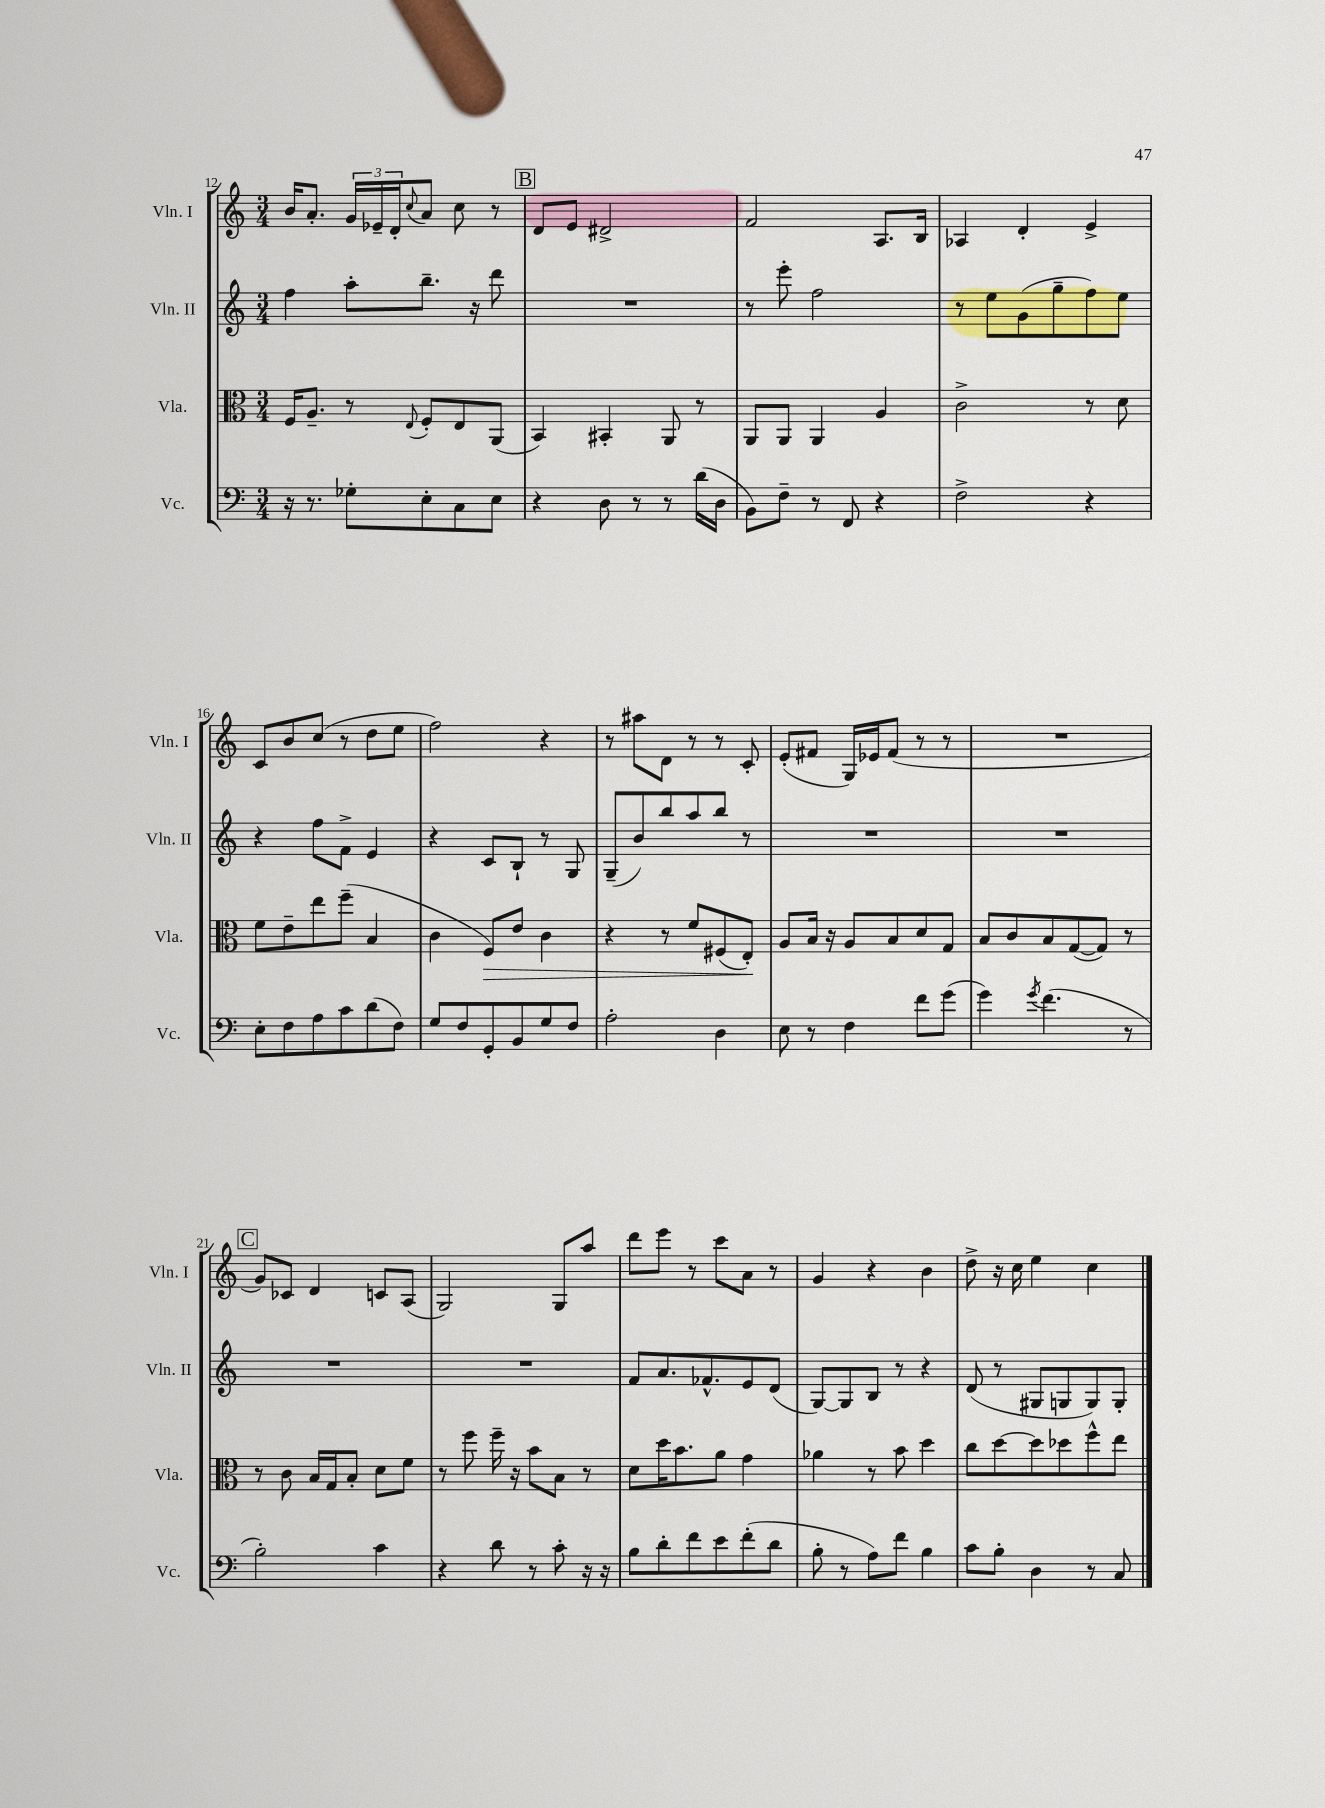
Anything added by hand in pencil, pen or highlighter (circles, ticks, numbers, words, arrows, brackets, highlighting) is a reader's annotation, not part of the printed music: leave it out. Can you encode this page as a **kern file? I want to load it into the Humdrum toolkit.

**kern	**kern	**dynam	**kern	**kern
*part4	*part3	*part3	*part2	*part1
*staff4	*staff3	*staff3	*staff2	*staff1
*I"Vc.	*I"Vla.	*	*I"Vln. II	*I"Vln. I
*I'Vc.	*I'Vla.	*	*I'Vln. II	*I'Vln. I
*clefF4	*clefC3	*	*clefG2	*clefG2
*k[]	*k[]	*	*k[]	*k[]
*M3/4	*M3/4	*	*M3/4	*M3/4
=12	=12	=12	=12	=12
16r	16F/KL	.	4ff\	16b/KL
8.r	8.A~/J	.	.	8.a'/J
8G-X'\L	8r	.	8aa'\L	24g/LL
.	.	.	.	24e-X~/
.	.	.	.	24d'/J
.	8qqE/	.	.	8qqcc/
8E'\	8F'/L	.	8.bb~\J	8a/J
8C\	8E/	.	.	8cc\
.	.	.	16r	.
8E\J	(8AA/J	.	8ddd\	8r
!!LO:REH:place=s1:t=B
=13	=13	=13	=13	=13
4r	4BB/)	.	2.r	8d/L
.	.	.	.	8e/J
8D\	4BB#X'/	.	.	2d#X^/
8r	.	.	.	.
8r	8AA/	.	.	.
(16d\LL	8r	.	.	.
16D\JJ	.	.	.	.
=14	=14	=14	=14	=14
8BB\L)	8AA/L	.	8r	2f/
8F~\J	8AA/J	.	8eee'\	.
8r	4AA/	.	2ff\	.
8FF/	.	.	.	.
4r	4A/	.	.	8.A/L
.	.	.	.	16B/Jk
=15	=15	=15	=15	=15
2F^\	2c^\	.	8r	4A-X/
.	.	.	8ee\L	.
.	.	.	(8g\	4d'/
.	.	.	8gg~\	.
4r	8r	.	8ff\)	4e^/
.	8d\	.	8ee\J	.
!!LO:LB:g=z
=16	=16	=16	=16	=16
8E'\L	8f\L	.	4r	8c/L
8F\	8e~\	.	.	8b/
8A\	8ee\	.	8ff\L	(8cc/J
8c\	(8ff~\J	.	8f^\J	8r
(8d\	4B/	.	4e/	8dd\L
8F\J)	.	.	.	8ee\J
=17	=17	=17	=17	=17
8G/L	4c\	.	4r	2ff\)
8F/	.	.	.	.
!	!	!LO:HP:b	!	!
8GG'/	8F/L)	>	8c/L	.
8BB/	8e/J	.	8B`/J	.
8G/	4c\	.	8r	4r
8F/J	.	.	8G/	.
=18	=18	=18	=18	=18
2A'\	4r	.	(8G~/L	8r
.	.	.	8b/)	8aa#X\L
.	8r	.	8bb/	8d\J
.	8f/L	.	8aa/	8r
4D\	(8F#X/	.	8bb/J	8r
.	8E'/J)	.	8r	8c'/
.	.	]	.	.
=19	=19	=19	=19	=19
8E\	8A/L	.	2.r	(8e'/L
8r	16B/Jk	.	.	8f#X/J
.	16r	.	.	.
4F\	8A/L	.	.	16G/LL)
.	.	.	.	16e-X/J
.	8B/	.	.	(8f#/J
8f\L	8d/	.	.	8r
(8g\J	8G/J	.	.	8r
=20	=20	=20	=20	=20
4g\)	8B/L	.	2.r	2.r
.	8c/	.	.	.
8qg/	.	.	.	.
(4.f\	8B/	.	.	.
.	([8G/	.	.	.
.	8G/J])	.	.	.
8r	8r	.	.	.
!!LO:LB:g=z
!!LO:REH:place=s1:t=C
=21	=21	=21	=21	=21
2B'\)	8r	.	2.r	8g/L)
.	8c\	.	.	8c-X/J
.	16B/LL	.	.	4d/
.	16G/J	.	.	.
.	8B'/J	.	.	.
4c\	8d\L	.	.	8cn/L
.	8f\J	.	.	(8A/J
=22	=22	=22	=22	=22
4r	8r	.	2.r	2G/)
.	8ff\	.	.	.
8d\	16ff~\	.	.	.
.	16r	.	.	.
8r	8b\L	.	.	.
8c'\	8B\J	.	.	8G/L
16r	8r	.	.	8aa/J
16r	.	.	.	.
=23	=23	=23	=23	=23
8B\L	8d\L	.	8f/L	8ddd\L
8d'\	16dd\K	.	8.a/	8eee\J
.	8.b\	.	.	.
8f\	.	.	.	8r
.	.	.	8.f-X^^/	.
8e\	8a\J	.	.	8ccc\L
(8f'\	4g\	.	8e/	8a\J
8d\J	.	.	(8d/J	8r
=24	=24	=24	=24	=24
8B'\	4a-X\	.	[8G/L)	4g/
8r	.	.	8G/]	.
8A\L)	8r	.	8B/J	4r
8f\J	8b\	.	8r	.
4B\	4dd\	.	4r	4b\
=25	=25	=25	=25	=25
8c\L	8cc\L	.	(8d/	8dd^\
8B'\J	[8dd\	.	8r	16r
.	.	.	.	16cc\
4D\	8dd\]	.	8G#X/L	4ee\
.	8dd-X\	.	8Gn/	.
8r	8ff^^\	.	8G/)	4cc\
8C/	8ee\J	.	8G'/J	.
==	==	==	==	==
*-	*-	*-	*-	*-
